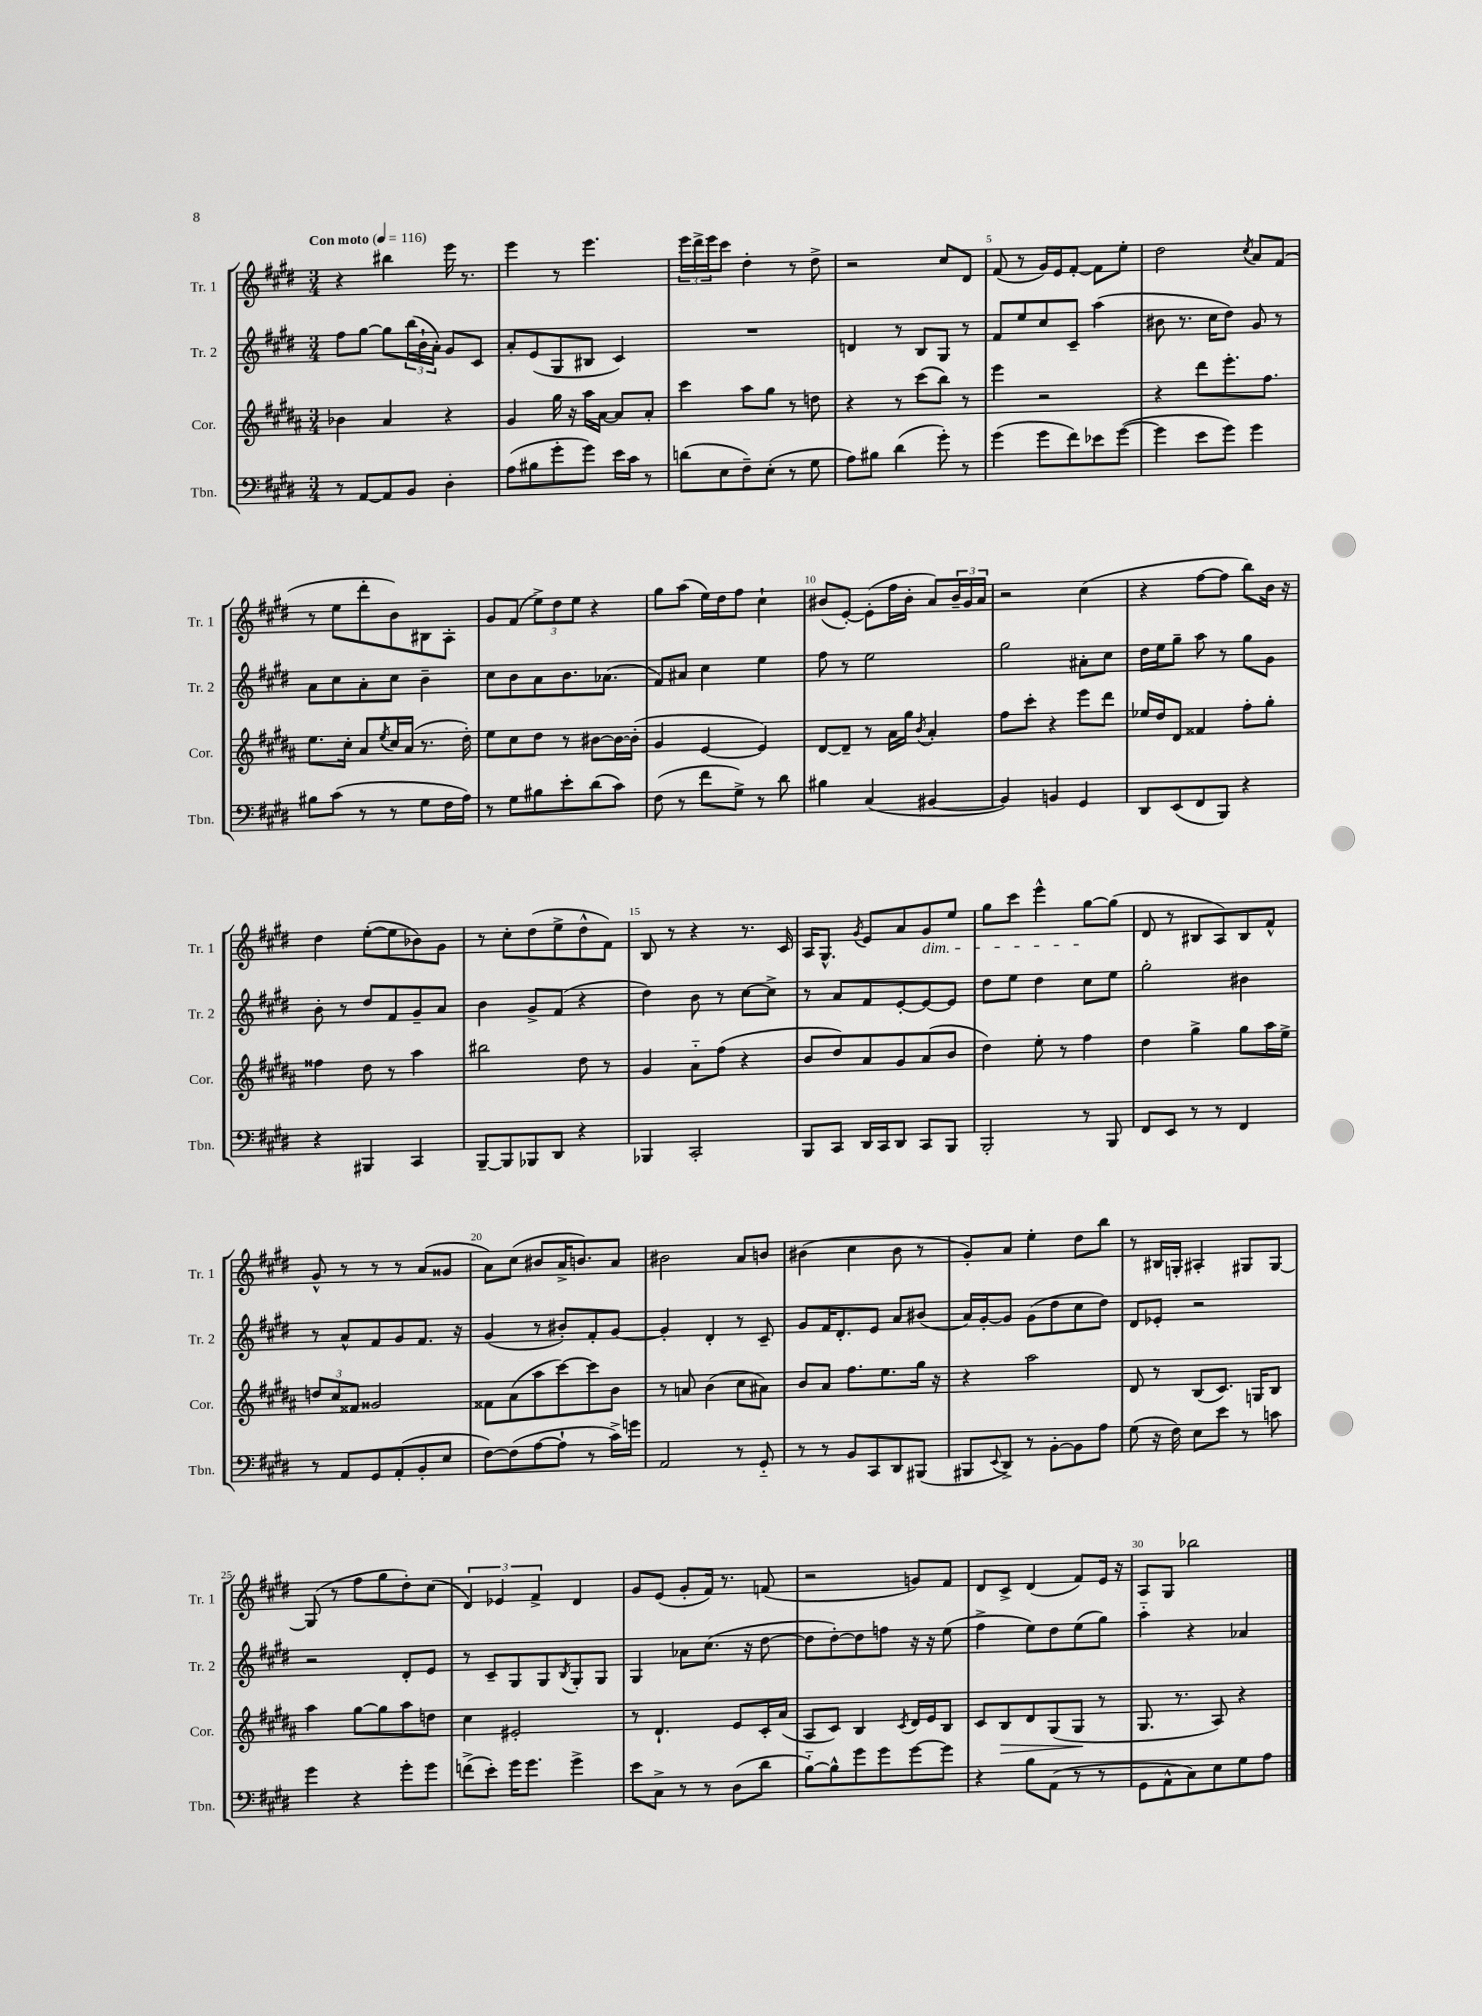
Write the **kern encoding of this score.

**kern	**kern	**dynam	**kern	**kern
*part4	*part3	*part3	*part2	*part1
*staff4	*staff3	*staff3	*staff2	*staff1
*I"Tbn.	*I"Cor.	*	*I"Tr. 2	*I"Tr. 1
*I'Tbn.	*I'Cor.	*	*I'Tr. 2	*I'Tr. 1
*clefF4	*clefG2	*	*clefG2	*clefG2
*k[f#c#g#d#]	*k[f#c#g#d#a#]	*	*k[f#c#g#d#]	*k[f#c#g#d#]
*M3/4	*M3/4	*	*M3/4	*M3/4
*MM116	*MM116	*	*MM116	*MM116
=1	=1	=1	=1	=1
!	!	!	!	!LO:TX:a:B:t=Con moto
8r	4b-X\	.	8ff#\L	4r
[8AA/L	.	.	[8gg#\J	.
8AA/]	4a#/	.	8gg#\L]	4bb#X\
8BB/J	.	.	(24bb\L	.
.	.	.	24b`\	.
.	.	.	24a'\JJ)	.
4D#'\	4r	.	8g#/L	16eee\
.	.	.	.	8.r
.	.	.	8c#/J	.
=2	=2	=2	=2	=2
(8A\L	4g#/	.	8a'/L	4eee\
8B#X\	.	.	(8e/	.
8g#'\	16gg#\	.	8G#/	8r
.	16r	.	.	.
8g#\J)	16aa#\LL	.	8B#X/J	4.eee\
.	[16a#\JJ	.	.	.
16e\LL	8a#/L]	.	4c#/)	.
16c#\JJ	.	.	.	.
8r	8a#'/J	.	.	.
=3	=3	=3	=3	=3
(8dn\L	4ccc#\	.	2.r	24eee\LL
.	.	.	.	24ddd#^\
.	.	.	.	24eee\J
8E\	.	.	.	8ccc#\J
8F#~\)	8aa#\L	.	.	4dd#'\
(8E'\J	8gg#\J	.	.	.
8r	8r	.	.	8r
8G#\	8ddn\	.	.	8dd#^\
=4	=4	=4	=4	=4
8A\L)	4r	.	4dn/	2r
8B#X\J	.	.	.	.
(4d#\	8r	.	8r	.
.	(8ccc#\L	.	8B/L	.
8g#'\)	8bb\J)	.	8G#/J	8cc#/L
8r	8r	.	8r	8d#/J
=5	=5	=5	=5	=5
(4g#\	4eee\	.	8f#/L	(8f#/
.	.	.	8ee/	8r
8g#\L	2r	.	8cc#/	16g#/LL)
.	.	.	.	16e/J
8f#\)	.	.	8c#~/J	[8f#'/J
8e-X\	.	.	(4aa\	8f#\L]
([8g#\J	.	.	.	8ee'\J
=6	=6	=6	=6	=6
4g#\]	4r	.	8b#X\	2dd#\
.	.	.	8.r	.
8e\L	8ddd#\L	.	.	.
.	.	.	16cc#\KL	.
8g#\J)	8.eee'\	.	8dd#\J)	.
.	.	.	.	8qcc#/
4g#\	.	.	8g#/	8a/L
.	8.ff#\J	.	.	.
.	.	.	8r	(8f#/J
!!LO:LB:g=z
=7	=7	=7	=7	=7
8B#X\L	8.ee\L	.	8a\L	8r
(8c#\J	.	.	8cc#\	8ee\L
.	16cc#'\Jk	.	.	.
8r	8a#/L	.	8a'\	8ddd#'\
.	8qee/	.	.	.
8r	16cc#/L	.	8cc#\J	8b\)
.	(16a#/JJ	.	.	.
8G#\L	8.r	.	4b~\	8B#X\
16F#\L	.	.	.	8A'\J
16A\JJ)	16dd#'\)	.	.	.
=8	=8	=8	=8	=8
8r	8ee\L	.	8cc#\L	8g#/L
8G#\L	8cc#\	.	8b\	(8f#/J
8B#X\	8dd#\J	.	8a\	12ee^\L)
.	.	.	.	12dd#\
8e'\	8r	.	8.b\	.
.	.	.	.	12ee\J
(8d#\	[8b#X\L	.	.	4r
.	.	.	(8.a-X\J	.
8c#\J)	16b#\L_	.	.	.
.	(16b#'\JJ]	.	.	.
=9	=9	=9	=9	=9
(8F#\	4g#/	.	8f#/L)	8gg#\L
8r	.	.	8a#X/J	(8aa\J
8f#\L	[4e/	.	4cc#\	16ee\LL)
.	.	.	.	16dd#\J
8G#^\J)	.	.	.	8ff#\J
8r	4e/])	.	4ee\	4cc#`\
8d#\	.	.	.	.
=10	=10	=10	=10	=10
4B#X\	[8d#/L	.	8ff#\	(8b#X/L
.	8d#~/J]	.	8r	[8e'/J)
(4C#/	8r	.	2ee\	(8e'\L]
.	16a#\LL	.	.	16ff#\L
.	16gg#\JJ	.	.	16b#'\JJ
.	8qb/	.	.	.
[4BB#X/	4a#'/	.	.	8a/L)
.	.	.	.	24b#~/L
.	.	.	.	24g#/
.	.	.	.	24a/JJ
=11	=11	=11	=11	=11
4BB#/])	8ff#\L	.	2gg#\	2r
.	8ccc#'\J	.	.	.
4BBn/	4r	.	.	.
4GG#/	8eee\L	.	8a#X'\L	(4cc#\
.	8ddd#\J	.	8cc#\J	.
=12	=12	=12	=12	=12
8DD#/L	16ee-X/LL	.	16dd#\LL	4r
.	16dd#/J	.	16ee\J	.
(8EE/	8d#/J	.	8gg#~\J	.
8FF#/	4f##X/	.	8aa\	[8ff#\L
8BBB/J)	.	.	8r	8ff#\J]
4r	8ff#'\L	.	8gg#\L	8bb\L)
.	8gg#'\J	.	8g#\J	16b\Jk
.	.	.	.	16r
!!LO:LB:g=z
=13	=13	=13	=13	=13
4r	4ff##X\	.	8b'\	4dd#\
.	.	.	8r	.
4BBB#X/	8dd#\	.	8dd#/L	([8ee'\L
.	8r	.	8f#/	8ee\]
4CC#/	4aa#\	.	8g#~/	8b-X\)
.	.	.	8a/J	8g#\J
=14	=14	=14	=14	=14
[8BBB~/L	2bb#X\	.	4b\	8r
8BBB/]	.	.	.	8cc#'\L
8BBB-X/	.	.	8g#^/L	(8dd#\
8DD#/J	.	.	(8f#/J	8ee^\
4r	8dd#\	.	4r	8dd#^^\
.	8r	.	.	8f#\J)
=15	=15	=15	=15	=15
4BBB-X/	4g#/	.	4dd#\)	8B/
.	.	.	.	8r
2CC#'/	8a#\L	.	8b\	4r
.	(8ff#\J	.	8r	.
.	4r	.	[8cc#\L	8.r
.	.	.	8cc#^\J]	.
.	.	.	.	16c#/
=16	=16	=16	=16	=16
8BBB/L	8b/L	.	8r	16A/KL
.	.	.	.	8.G#^^/J
8CC#/J	8dd#/)	.	8a/L	.
.	.	.	.	8qg#/
16DD#/LL	8a#/	.	8f#/	8e/L
16CC#/J	.	.	.	.
8DD#/J	8g#/	.	[8e'/	8a/
!	!	!	!	!LO:TX:b:i:t=dim.
8CC#/L	(8a#/	.	8e/_	8g#/
8BBB/J	8b/J	.	8e/J]	8ee/J
=17	=17	=17	=17	=17
2BBB'/	4dd#\)	.	8dd#\L	8gg#\L
.	.	.	8ee\J	8ccc#\J
.	8ee'\	.	4dd#\	4eee^^\
.	8r	.	.	.
8r	4ff#\	.	8cc#\L	[8gg#\L
8BBB/	.	.	8ee\J	(8gg#\J]
=18	=18	=18	=18	=18
8FF#/L	4dd#\	.	2gg#'\	8d#/
8EE/J	.	.	.	8r
8r	4gg#^\	.	.	8B#X/L
8r	.	.	.	8A/)
4FF#/	8gg#\L	.	4b#X\	8B#/
.	16aa#\L	.	.	8f#^^/J
.	16ee^\JJ	.	.	.
!!LO:LB:g=z
=19	=19	=19	=19	=19
8r	12ddn/L	.	8r	8g#^^/
.	12cc#/	.	.	.
8AA/L	.	.	8a^^/L	8r
.	12f##X/J	.	.	.
8GG#/	2g##X/	.	8f#/	8r
(8AA'/	.	.	8g#/	8r
8BB'/	.	.	8.f#/J	(8a/L
8E/J	.	.	.	8g##X/J
.	.	.	16r	.
=20	=20	=20	=20	=20
[8F#\L)	8f##X\L	.	(4g#/	8a\L)
(8F#\]	(8a#\	.	.	(8cc#\J
[8A\	8aa#\	.	8r	8b#X/L
8A`\J]	[8ccc#\)	.	8b#X'/L)	16a^/K
.	.	.	.	8.bn/)
8r	8ccc#\]	.	8f#'/	.
16c#^\LL)	8b\J	.	[8g#/J	8a/J
16gn\JJ	.	.	.	.
=21	=21	=21	=21	=21
2AA/	8r	.	4g#'/]	2b#X\
.	8an/	.	.	.
.	(4b\	.	4d#'/	.
8r	8cc#\L	.	8r	8a/L
8GG#/	8a#X\J)	.	8c#~/	8bn/J
=22	=22	=22	=22	=22
8r	8b/L	.	8g#/L	(4b#X\
8r	8a#/J	.	16f#/K	.
.	.	.	8.d#'/	.
8BB/L	8.ff#\L	.	.	4cc#\
8CC#/	.	.	8e/J	.
.	8.ee\	.	.	.
8DD#/	.	.	8a/L	8b#\
(8BBB#X/J	16gg#\Jk	.	(8b#X/J	8r
.	16r	.	.	.
=23	=23	=23	=23	=23
8BBB#X/L	4r	.	16a/LL)	8g#'/L)
.	.	.	[16g#'/J	.
8qqEE/	.	.	.	.
8DD#^/J)	.	.	8g#/J]	8a/J
8r	2aa#\	.	(8g#\L	4ee'\
[8BB'\L	.	.	8dd#\	.
8BB\]	.	.	8cc#\	8dd#\L
8A\J	.	.	8dd#\J)	8bb\J
=24	=24	=24	=24	=24
(8G#\	8d#/	.	8d#/L	8r
16r	8r	.	8e-X'/J	16B#X/LL
16F#\)	.	.	.	16Gn'/JJ
8E\L	(8B/L	.	2r	4A#X'/
8e\J	8.c#/J)	.	.	.
8r	.	.	.	8G#X/L
.	16Gn/KL	.	.	.
8cn\	8B/J	.	.	[8G#/J
!!LO:LB:g=z
=25	=25	=25	=25	=25
4g#\	4aa#\	.	2r	(8G#/]
.	.	.	.	8r
4r	[8gg#\L	.	.	8ff#\L
.	8gg#\]	.	.	8gg#\
8g#'\L	8aa#\	.	8d#'/L	8dd#'\)
8g#\J	8ddn\J	.	8e/J	(8cc#\J
=26	=26	=26	=26	=26
(8fn^\L	4cc#\	.	8r	6d#/)
8e'\J)	.	.	8c#~/L	.
.	.	.	.	6e-X/
16g#\KL	2e#X'/	.	8G#/	.
8.g#\J	.	.	.	.
.	.	.	.	6f#^/
.	.	.	8G#/	.
.	.	.	8qB/	.
4g#^\	.	.	8G#'/	4d#/
.	.	.	8G#/J	.
=27	=27	=27	=27	=27
8e\L	8r	.	4G#/	8g#/L
8C#^\J	4.d#`/	.	.	(8e/J
8r	.	.	8a-X\L	8g#'/L
8r	.	.	(8.cc#\J	16f#/Jk)
.	.	.	.	8.r
(8D#\L	8e/L	.	.	.
.	.	.	16r	.
8d#\J	16c#'/L	.	[8dd#\	(8fn/
.	(16a#/JJ	.	.	.
=28	=28	=28	=28	=28
[8B\L)	8A#/L	.	8dd#\L]	2r
8B^^\]	8c#/J)	.	[8dd#'\)	.
8g#\	4B/	.	8dd#\]	.
8g#\	.	.	8ffn\J	.
.	8qc#/	.	.	.
[8g#\	16d#/LL	.	16r	8gn/L)
.	16e/J	.	16r	.
8g#\J]	8B/J	.	(8ee\	8f#/J
=29	=29	=29	=29	=29
4r	8c#/L	.	4ff#^\	8d#/L
!	!	!LO:HP:b	!	!
.	8B/	>	.	8c#^/J
8B\L	8d#/	.	8ee\L)	(4d#/
(8AA\J	(8G#/	.	8dd#\	.
8r	8G#/J	.	(8ee\	8f#/L)
8r	8r	]	8gg#\J)	16e/Jk
.	.	.	.	16r
=30	=30	=30	=30	=30
8GG#\L	8.G#/	.	4aa\	8A/L
8AA^^\	.	.	.	8G#/J
.	8.r	.	.	.
8C#\)	.	.	4r	2bb-X\
8E\	8A#/)	.	.	.
8G#\	4r	.	4a-X/	.
8A\J	.	.	.	.
==	==	==	==	==
*-	*-	*-	*-	*-
